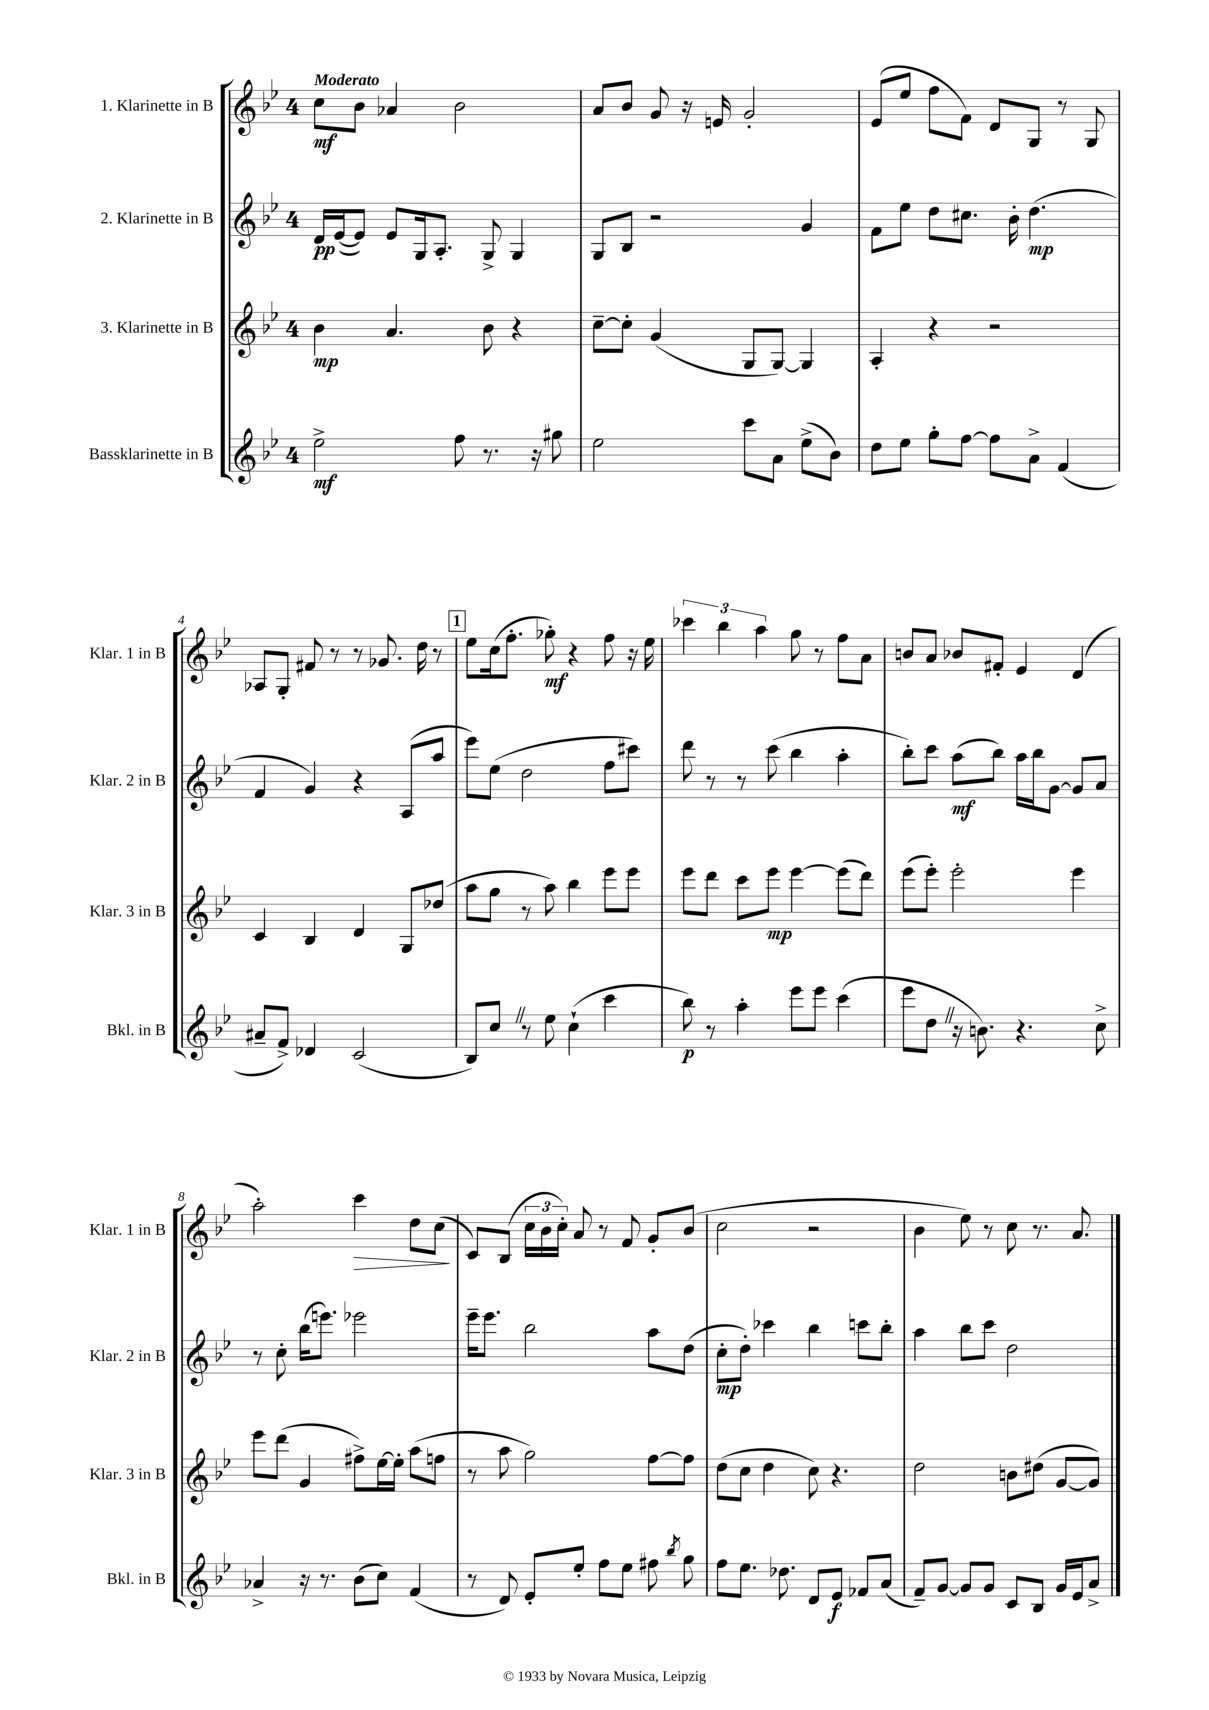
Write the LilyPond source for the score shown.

<<
\new StaffGroup <<
\new Staff = "s0" \with { instrumentName = "1. Klarinette in B" shortInstrumentName = "Klar. 1 in B" } {
    \clef treble \key bes \major \once \override Staff.TimeSignature.style = #'single-digit \time 4/4 \tempo "Moderato"
    \autoBeamOff c''8[\mf bes'8] aes'4 bes'2 |
    a'8[ bes'8] g'8 r16 e'16 g'2-. |
    ees'8[( ees''8] f''8[ f'8]) d'8[ g8] r8 g8 |
    aes8[ g8]-. fis'8 r8 r8 ges'8. d''16 r8 |
    \mark \markup { \box "1" } ees''8[ c''16( f''8.]-. ges''8-.\mf) r4 f''8 r16 ees''16 |
    \tuplet 3/2 { ces'''4 bes''4 a''4 } g''8 r8 f''8[ a'8] |
    b'8[ a'8] bes'8[ fis'8]-. ees'4 d'4( |
    a''2-.) c'''4\> d''8[ c''8]\!( |
    c'8[) bes8]( \tuplet 3/2 { c''16[ bes'16 c''16]-.) } a'8 r8 f'8 g'8[-. bes'8]( |
    c''2 r2 |
    bes'4 ees''8) r8 c''8 r8. a'8. \bar "|." |
}
\new Staff = "s1" \with { instrumentName = "2. Klarinette in B" shortInstrumentName = "Klar. 2 in B" } {
    \clef treble \key bes \major \once \override Staff.TimeSignature.style = #'single-digit \time 4/4
    \autoBeamOff d'16[\pp ees'16~( ees'8]) ees'8[ g16 a8.]-. g8-> g4 |
    g8[ bes8] r2 g'4 |
    f'8[ ees''8] d''8[ cis''8.] bes'16-. d''4.\mp( |
    f'4 g'4) r4 a8[( a''8] |
    \mark \markup { \box "1" } ees'''8[) ees''8]( d''2 f''8[ cis'''8]) |
    d'''8 r8 r8 c'''8( bes''4 a''4-. |
    bes''8[-.) c'''8] a''8[\mf( bes''8]) a''16[ bes''16 g'8]~ g'8[ a'8] |
    r8 c''8-. bes''16[( e'''8.]) ees'''2 |
    ees'''16[-- ees'''8.] bes''2 a''8[ d''8]( |
    c''8[-.\mp d''8]-.) ces'''4 bes''4 c'''8[ bes''8]-. |
    a''4 bes''8[ c'''8] d''2 \bar "|." |
}
\new Staff = "s2" \with { instrumentName = "3. Klarinette in B" shortInstrumentName = "Klar. 3 in B" } {
    \clef treble \key bes \major \once \override Staff.TimeSignature.style = #'single-digit \time 4/4
    \autoBeamOff bes'4\mp a'4. bes'8 r4 |
    c''8[~-- c''8]-. g'4( g8[ g8]~) g4 |
    a4-. r4 r2 |
    c'4 bes4 d'4 g8[ des''8]( |
    \mark \markup { \box "1" } a''8[ g''8] r8 a''8) bes''4 ees'''8[ ees'''8] |
    ees'''8[ d'''8] c'''8[ ees'''8]\mp ees'''4~ ees'''8[( d'''8]) |
    ees'''8[( ees'''8]-.) ees'''2-. ees'''4 |
    ees'''8[ d'''8]( g'4 fis''8[->) ees''16~ ees''16]-. a''8[( f''8] |
    r8 a''8 g''2) f''8[~ f''8] |
    d''8[( c''8] d''4 c''8) r4. |
    d''2 b'8[ dis''8]( g'8[~ g'8]) \bar "|." |
}
\new Staff = "s3" \with { instrumentName = "Bassklarinette in B" shortInstrumentName = "Bkl. in B" } {
    \clef treble \key bes \major \once \override Staff.TimeSignature.style = #'single-digit \time 4/4
    \autoBeamOff ees''2->\mf f''8 r8. r16 gis''8 |
    ees''2 c'''8[ a'8] ees''8[->( bes'8]) |
    d''8[ ees''8] g''8[-. f''8]~ f''8[ a'8]-> f'4( |
    ais'8[-- f'8]->) des'4 c'2( |
    \mark \markup { \box "1" } bes8[) c''8] \once \override BreathingSign.text = \markup { \musicglyph "scripts.caesura.straight" } \breathe r8 ees''8 c''4-!( c'''4 |
    bes''8\p) r8 a''4-. ees'''8[ ees'''8] c'''4( |
    ees'''8[ d''8] \once \override BreathingSign.text = \markup { \musicglyph "scripts.caesura.straight" } \breathe r16 b'8.) r4. c''8-> |
    aes'4-> r16 r8. bes'8[( c''8]) f'4( |
    r8 d'8) ees'8[-. ees''8]-. f''8[ ees''8] fis''8 \acciaccatura { bes''8 } g''8 |
    f''8[ ees''8.] des''8. d'8[ ees'8]\f fes'8[ a'8]( |
    f'8[--) g'8]~ g'8[ g'8] c'8[ bes8] g'16[ ees'16 a'8]-> \bar "|." |
}
>>
>>
